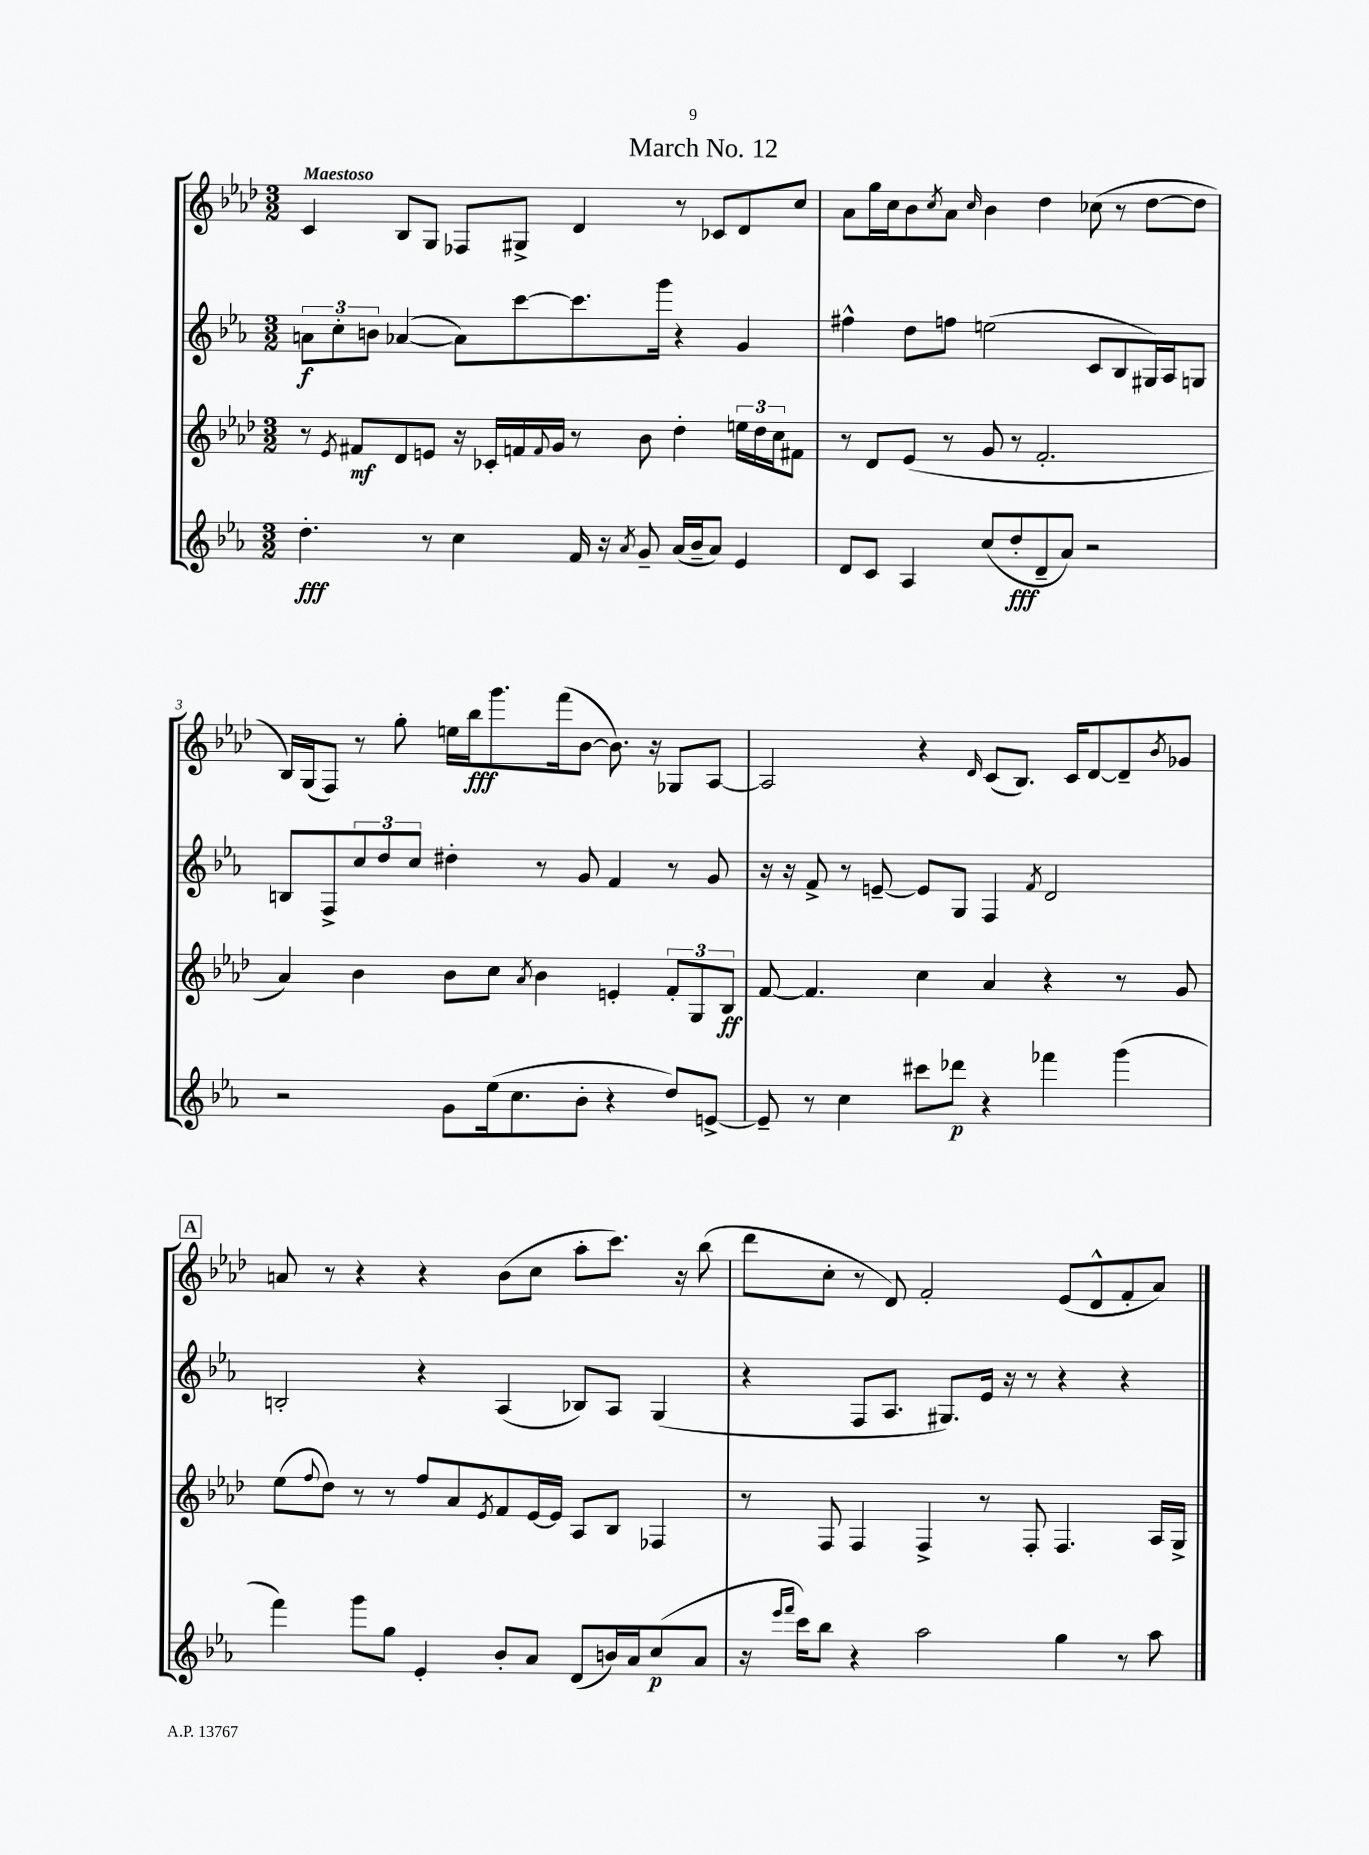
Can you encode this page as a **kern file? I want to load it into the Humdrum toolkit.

**kern	**dynam	**kern	**dynam	**kern	**dynam	**kern	**dynam
*part4	*part4	*part3	*part3	*part2	*part2	*part1	*part1
*staff4	*staff4	*staff3	*staff3	*staff2	*staff2	*staff1	*staff1
*clefG2	*	*clefG2	*	*clefG2	*	*clefG2	*
*k[b-e-a-]	*	*k[b-e-a-d-]	*	*k[b-e-a-]	*	*k[b-e-a-d-]	*
*M3/2	*	*M3/2	*	*M3/2	*	*M3/2	*
=1	=1	=1	=1	=1	=1	=1	=1
!	!	!	!	!	!	!LO:TX:a:B:t=Maestoso	!
4.dd'\	fff	8r	.	12an\L	f	4c/	.
.	.	.	.	12cc'\	.	.	.
.	.	8qe-/	.	.	.	.	.
.	.	8f#X/L	mf	.	.	.	.
.	.	.	.	12bn\J	.	.	.
.	.	8d-/	.	([4a-X/	.	8B-/L	.
8r	.	8en/J	.	.	.	8G/J	.
4cc\	.	16r	.	8a-\L])	.	8F-X/L	.
.	.	16c-X'/LL	.	.	.	.	.
.	.	16fn/	.	[8ccc\	.	8G#X^/J	.
.	.	8qqf/	.	.	.	.	.
.	.	16g/JJ	.	.	.	.	.
16f/	.	8r	.	8.ccc\]	.	4d-/	.
16r	.	.	.	.	.	.	.
8qa-/	.	.	.	.	.	.	.
8g~/	.	8b-\	.	.	.	.	.
.	.	.	.	16ggg\Jk	.	.	.
(16a-/LL	.	4dd-'\	.	4r	.	8r	.
16b-~/J	.	.	.	.	.	.	.
8a-/J)	.	.	.	.	.	8c-X/L	.
4e-/	.	24een\LL	.	4g/	.	8d-/	.
.	.	24dd-\	.	.	.	.	.
.	.	24cc\J	.	.	.	.	.
.	.	8f#X\J	.	.	.	8cc/J	.
=2	=2	=2	=2	=2	=2	=2	=2
8d/L	.	8r	.	4ff#X^^\	.	8a-\L	.
8c/J	.	8d-/L	.	.	.	16gg\L	.
.	.	.	.	.	.	16cc\J	.
4A-/	.	(8e-/J	.	8dd\L	.	8b-\	.
.	.	.	.	.	.	8qcc/	.
.	.	8r	.	8ffn\J	.	8a-\J	.
.	.	.	.	.	.	16qqcc/	.
(8cc/L	.	8g/	.	(2een\	.	4b-\	.
8dd'/	fff	8r	.	.	.	.	.
8d~/	.	2.f'/	.	.	.	4dd-\	.
8a-/J)	.	.	.	.	.	.	.
2r	.	.	.	8c/L	.	(8cc-X\	.
.	.	.	.	8B-/	.	8r	.
.	.	.	.	16G#X/L)	.	[8dd-\L	.
.	.	.	.	16A-/J	.	.	.
.	.	.	.	8Gn/J	.	8dd-\J]	.
!!LO:LB:g=z
=3	=3	=3	=3	=3	=3	=3	=3
2r	.	4a-/)	.	8Bn/L	.	16B-/LL)	.
.	.	.	.	.	.	(16G/J	.
.	.	.	.	8F^/	.	8F/J)	.
.	.	4b-\	.	12cc/	.	8r	.
.	.	.	.	12dd/	.	.	.
.	.	.	.	.	.	8gg'\	.
.	.	.	.	12cc/J	.	.	.
8g\L	.	8b-\L	.	4dd#X'\	.	16een\LL	.
.	.	.	.	.	.	16bb-\J	fff
(16ee-\k	.	8cc\J	.	.	.	8.ggg\	.
8.cc\	.	.	.	.	.	.	.
.	.	8qa-/	.	.	.	.	.
.	.	4b-\	.	8r	.	.	.
.	.	.	.	.	.	(16fff\k	.
8b-'\J	.	.	.	8g/	.	[8b-\J	.
4r	.	4en'/	.	4f/	.	8.b-\])	.
.	.	.	.	.	.	16r	.
8dd/L)	.	12f'/L	.	8r	.	8G-X/L	.
.	.	12G/	.	.	.	.	.
[8en^/J	.	.	.	8g/	.	[8A-/J	.
.	.	12B-/J	ff	.	.	.	.
=4	=4	=4	=4	=4	=4	=4	=4
8e~/]	.	[8f/	.	16r	.	2A-/]	.
.	.	.	.	16r	.	.	.
8r	.	4.f/]	.	8f^/	.	.	.
4cc\	.	.	.	8r	.	.	.
.	.	.	.	[8en~/	.	.	.
8ccc#X\L	.	4cc\	.	8e/L]	.	4r	.
8ddd-X\J	p	.	.	8G/J	.	.	.
.	.	.	.	.	.	16qqd-/	.
4r	.	4a-/	.	4F/	.	(8c/L	.
.	.	.	.	.	.	8.B-/J)	.
.	.	.	.	8qf/	.	.	.
4fff-X\	.	4r	.	2d/	.	.	.
.	.	.	.	.	.	16c/KL	.
.	.	.	.	.	.	[8d-/	.
(4ggg\	.	8r	.	.	.	8d-~/]	.
.	.	.	.	.	.	8qb-/	.
.	.	8g/	.	.	.	8g-X/J	.
!!LO:LB:g=z
!!LO:REH:place=s1:t=A
=5	=5	=5	=5	=5	=5	=5	=5
4fff\)	.	(8ee-\L	.	2Bn'/	.	8an/	.
.	.	8qqff/	.	.	.	.	.
.	.	8dd-\J)	.	.	.	8r	.
8ggg\L	.	8r	.	.	.	4r	.
8gg\J	.	8r	.	.	.	.	.
4e-'/	.	8ff/L	.	4r	.	4r	.
.	.	8a-/	.	.	.	.	.
.	.	8qe-/	.	.	.	.	.
8b-'/L	.	8f/	.	(4A-/	.	(8b-\L	.
8a-/J	.	[16e-/L	.	.	.	8cc\J	.
.	.	16e-/JJ]	.	.	.	.	.
(8d/L	.	8A-/L	.	8B-X/L)	.	8aa-'\L	.
16bn/L)	.	8B-/J	.	8A-/J	.	8.ccc\J)	.
16a-/J	.	.	.	.	.	.	.
(8cc/	p	4F-X/	.	(4G/	.	.	.
.	.	.	.	.	.	16r	.
8a-/J	.	.	.	.	.	(8bb-\	.
=6	=6	=6	=6	=6	=6	=6	=6
16r	.	8r	.	4r	.	8ddd-\L	.
16qqeee-/LL	.	.	.	.	.	.	.
16qqfff/JJ	.	.	.	.	.	.	.
16ccc\KL)	.	.	.	.	.	.	.
8bb-\J	.	8F/	.	.	.	8cc'\J	.
4r	.	4F/	.	8F/L	.	8r	.
.	.	.	.	8.A-/J	.	8d-/)	.
2aa-\	.	4F^/	.	.	.	2f'/	.
.	.	.	.	8.G#X/L)	.	.	.
.	.	8r	.	16e-/Jk	.	.	.
.	.	.	.	16r	.	.	.
.	.	8F'/	.	8r	.	.	.
4gg\	.	4.F/	.	4r	.	(8e-/L	.
.	.	.	.	.	.	8d-^^/	.
8r	.	.	.	4r	.	8f'/	.
8aa-\	.	16A-/LL	.	.	.	8a-/J)	.
.	.	16G^/JJ	.	.	.	.	.
==	==	==	==	==	==	==	==
*-	*-	*-	*-	*-	*-	*-	*-
